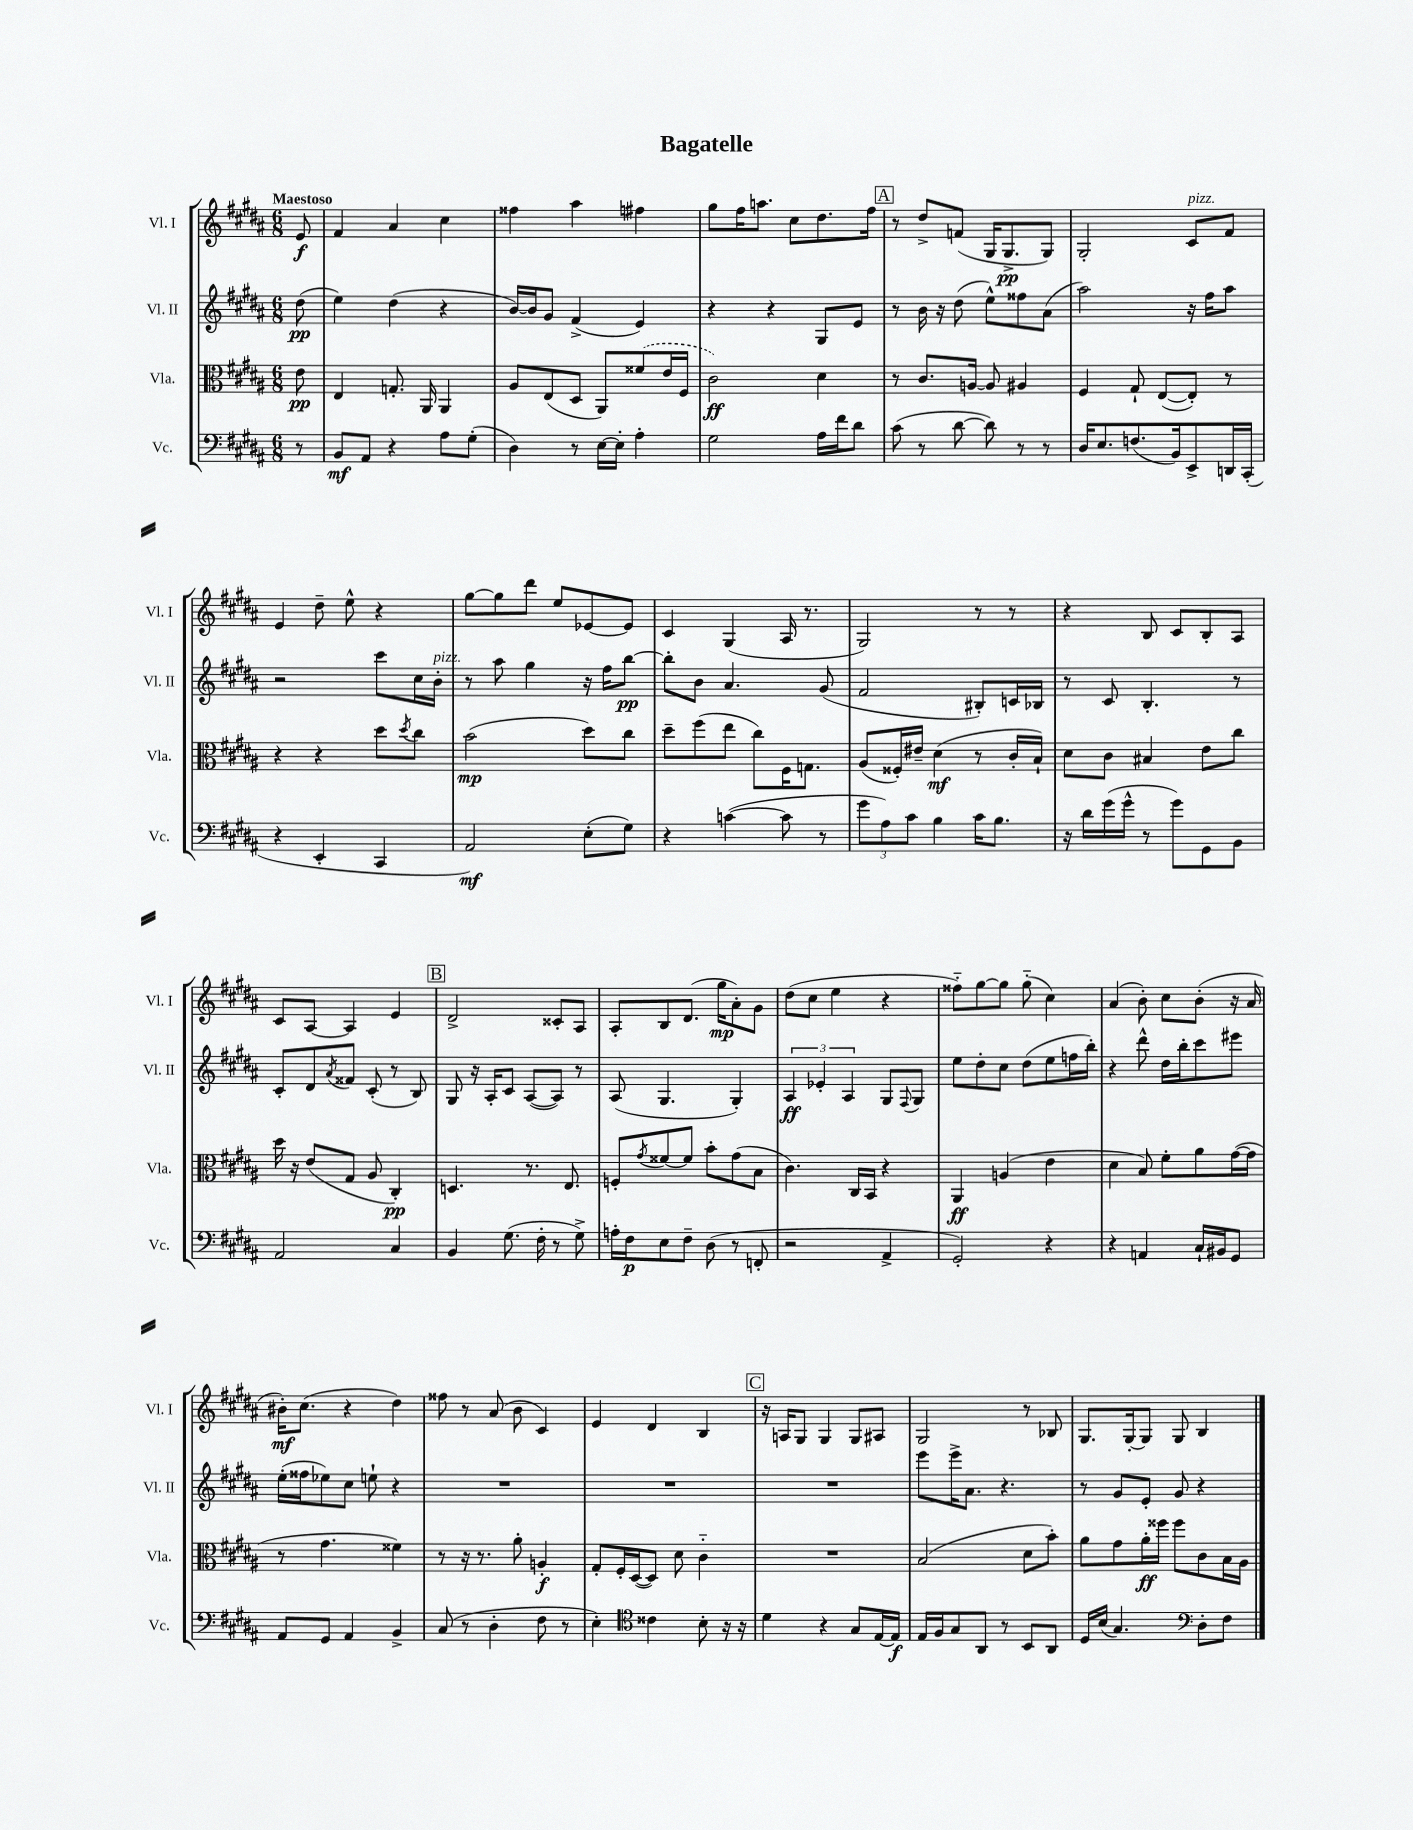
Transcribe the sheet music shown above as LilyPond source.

\header { title = "Bagatelle" }
<<
\new StaffGroup <<
\new Staff = "s0" \with { instrumentName = "Vl. I" shortInstrumentName = "Vl. I" } {
    \clef treble \key b \major \numericTimeSignature \time 6/8 \partial 8 \tempo "Maestoso"
    e'8\f |
    fis'4 ais'4 cis''4 |
    fisis''4 ais''4 fis''4 |
    gis''8 fis''16 a''8. cis''8 dis''8. fis''16 |
    \mark \markup { \box "A" } r8 dis''8-> f'8( gis16 gis8.->\pp gis8) |
    gis2-. cis'8^\markup { \italic "pizz." } fis'8 |
    e'4 dis''8-- e''8-^ r4 |
    gis''8~ gis''8 dis'''8 e''8 ees'8~ ees'8 |
    cis'4 gis4( ais16 r8. |
    gis2) r8 r8 |
    r4 b8 cis'8 b8-. ais8 |
    cis'8 ais8~ ais4 e'4 |
    \mark \markup { \box "B" } dis'2-> cisis'8-. ais8 |
    ais8-. b8 dis'8.( gis''16\mp ais'8-.) gis'8 |
    dis''8( cis''8 e''4 r4 |
    fisis''8-_) gis''8~ gis''8 gis''8-_( cis''4) |
    ais'4( b'8-.) cis''8 b'8-.( r16 ais'16 |
    bis'16-.\mf) cis''8.( r4 dis''4) |
    fisis''8 r8 ais'8( b'8 cis'4) |
    e'4 dis'4 b4 |
    \mark \markup { \box "C" } r16 a16 gis8 gis4 gis8 ais8 |
    gis2 r8 bes8 |
    gis8. gis16~-. gis8 gis8 b4 \bar "|." |
}
\new Staff = "s1" \with { instrumentName = "Vl. II" shortInstrumentName = "Vl. II" } {
    \clef treble \key b \major \numericTimeSignature \time 6/8 \partial 8
    dis''8\pp( |
    e''4) dis''4( r4 |
    b'16~) b'16 gis'8 fis'4->( e'4) |
    r4 r4 gis8 e'8 |
    \mark \markup { \box "A" } r8 b'16 r16 dis''8( e''8-^) fisis''8 ais'8( |
    ais''2) r16 fis''16 ais''8 |
    r2 cis'''8 cis''16 b'16-.^\markup { \italic "pizz." } |
    r8 ais''8 gis''4 r16 fis''16 b''8~\pp |
    b''8-. b'8 ais'4. gis'8( |
    fis'2 bis8-.) c'16 bes16 |
    r8 cis'8 b4.-. r8 |
    cis'8-. dis'8 \acciaccatura { ais'8 } fisis'8 cis'8-.( r8 b8) |
    \mark \markup { \box "B" } gis8 r16 ais16-. cis'8 ais8~( ais8) r8 |
    ais8( gis4. gis4-.) |
    \tuplet 3/2 { ais4\ff ees'4-. ais4 } gis8 \appoggiatura { fis8 } gis8 |
    e''8 dis''8-. cis''8 dis''8( e''8 f''16 b''16-.) |
    r4 dis'''8-^ dis''16 b''16-. cis'''8 eis'''8 |
    e''16-.( fisis''16 ees''8) cis''8 e''8-! r4 |
    R2. |
    R2. |
    \mark \markup { \box "C" } R2. |
    e'''8 e'''16-> ais'8. r4. |
    r8 gis'8 e'8-. gis'8 r4 \bar "|." |
}
\new Staff = "s2" \with { instrumentName = "Vla." shortInstrumentName = "Vla." } {
    \clef alto \key b \major \numericTimeSignature \time 6/8 \partial 8
    e'8\pp |
    e4 g8.-. ais,16 ais,4 |
    ais8 e8( dis8 ais,8) \once \slurDashed fisis'8( e'16 fis16 |
    cis'2\ff) dis'4 |
    \mark \markup { \box "A" } r8 cis'8. a16~ a8 ais4 |
    fis4 gis8-! e8~( e8-.) r8 |
    r4 r4 dis''8 \acciaccatura { dis''8 } cis''8 |
    b'2\mp( dis''8) cis''8 |
    dis''8-- fis''8( e''8 cis''8) fis16 g8. |
    ais8( fisis16-.) eis'16-- dis'4\mf( r8 cis'16-. b16-!) |
    dis'8 cis'8 bis4 e'8 cis''8 |
    dis''16 r16 e'8( gis8 ais8 cis4-.\pp) |
    \mark \markup { \box "B" } d4. r8. e8. |
    f8-. \acciaccatura { gis'8 } fisis'8~ fisis'8 b'8-. gis'8( b8 |
    cis'4.) cis16 b,16 r4 |
    ais,4\ff a4( e'4 |
    dis'4 b8) fis'8-. ais'8 gis'16~( gis'16 |
    r8 gis'4. fisis'4) |
    r8 r16 r8. ais'8-. a4-.\f |
    gis8-. fis16-. dis16~( dis8) dis'8 cis'4-_ |
    \mark \markup { \box "C" } R2. |
    b2( dis'8 b'8-.) |
    ais'8 gis'8 ais'16-.\ff fisis''16 fisis''8 cis'8 b16 ais16 \bar "|." |
}
\new Staff = "s3" \with { instrumentName = "Vc." shortInstrumentName = "Vc." } {
    \clef bass \key b \major \numericTimeSignature \time 6/8 \partial 8
    r8 |
    b,8\mf ais,8 r4 ais8 gis8-.( |
    dis4) r8 e16~ e16-. ais4-. |
    gis2 ais16 fis'16 dis'8 |
    \mark \markup { \box "A" } cis'8( r8 dis'8~ dis'8) r8 r8 |
    dis16 e8. f8.( b,16) e,8-> d,16 cis,16-.( |
    r4 e,4-. cis,4 |
    ais,2\mf) e8-.( gis8) |
    r4 c'4~( c'8 r8 |
    \tuplet 3/2 { gis'8 ais8) cis'8 } b4 cis'16 b8. |
    r16 dis'16 gis'16( gis'16-^ r8 gis'8) gis,8 b,8 |
    ais,2 cis4 |
    \mark \markup { \box "B" } b,4 gis8.( fis16-. r8 gis8->) |
    a16-. fis16\p e8 fis8-- dis8( r8 f,8-. |
    r2 ais,4-> |
    gis,2-.) r4 |
    r4 a,4 cis16-! bis,16 gis,8 |
    ais,8 gis,8 ais,4 b,4-> |
    cis8( r8 dis4-. fis8 r8 |
    e4-.) \clef tenor cisis'4 b8-. r16 r16 |
    \mark \markup { \box "C" } dis'4 r4 gis8 e16~ e16\f |
    e16 fis16 gis8 ais,8 r8 b,8 ais,8 |
    dis16 b16( gis4.) \clef bass dis8-. fis8 \bar "|." |
}
>>
>>
\layout { \context { \Score \remove "Bar_number_engraver" } }
